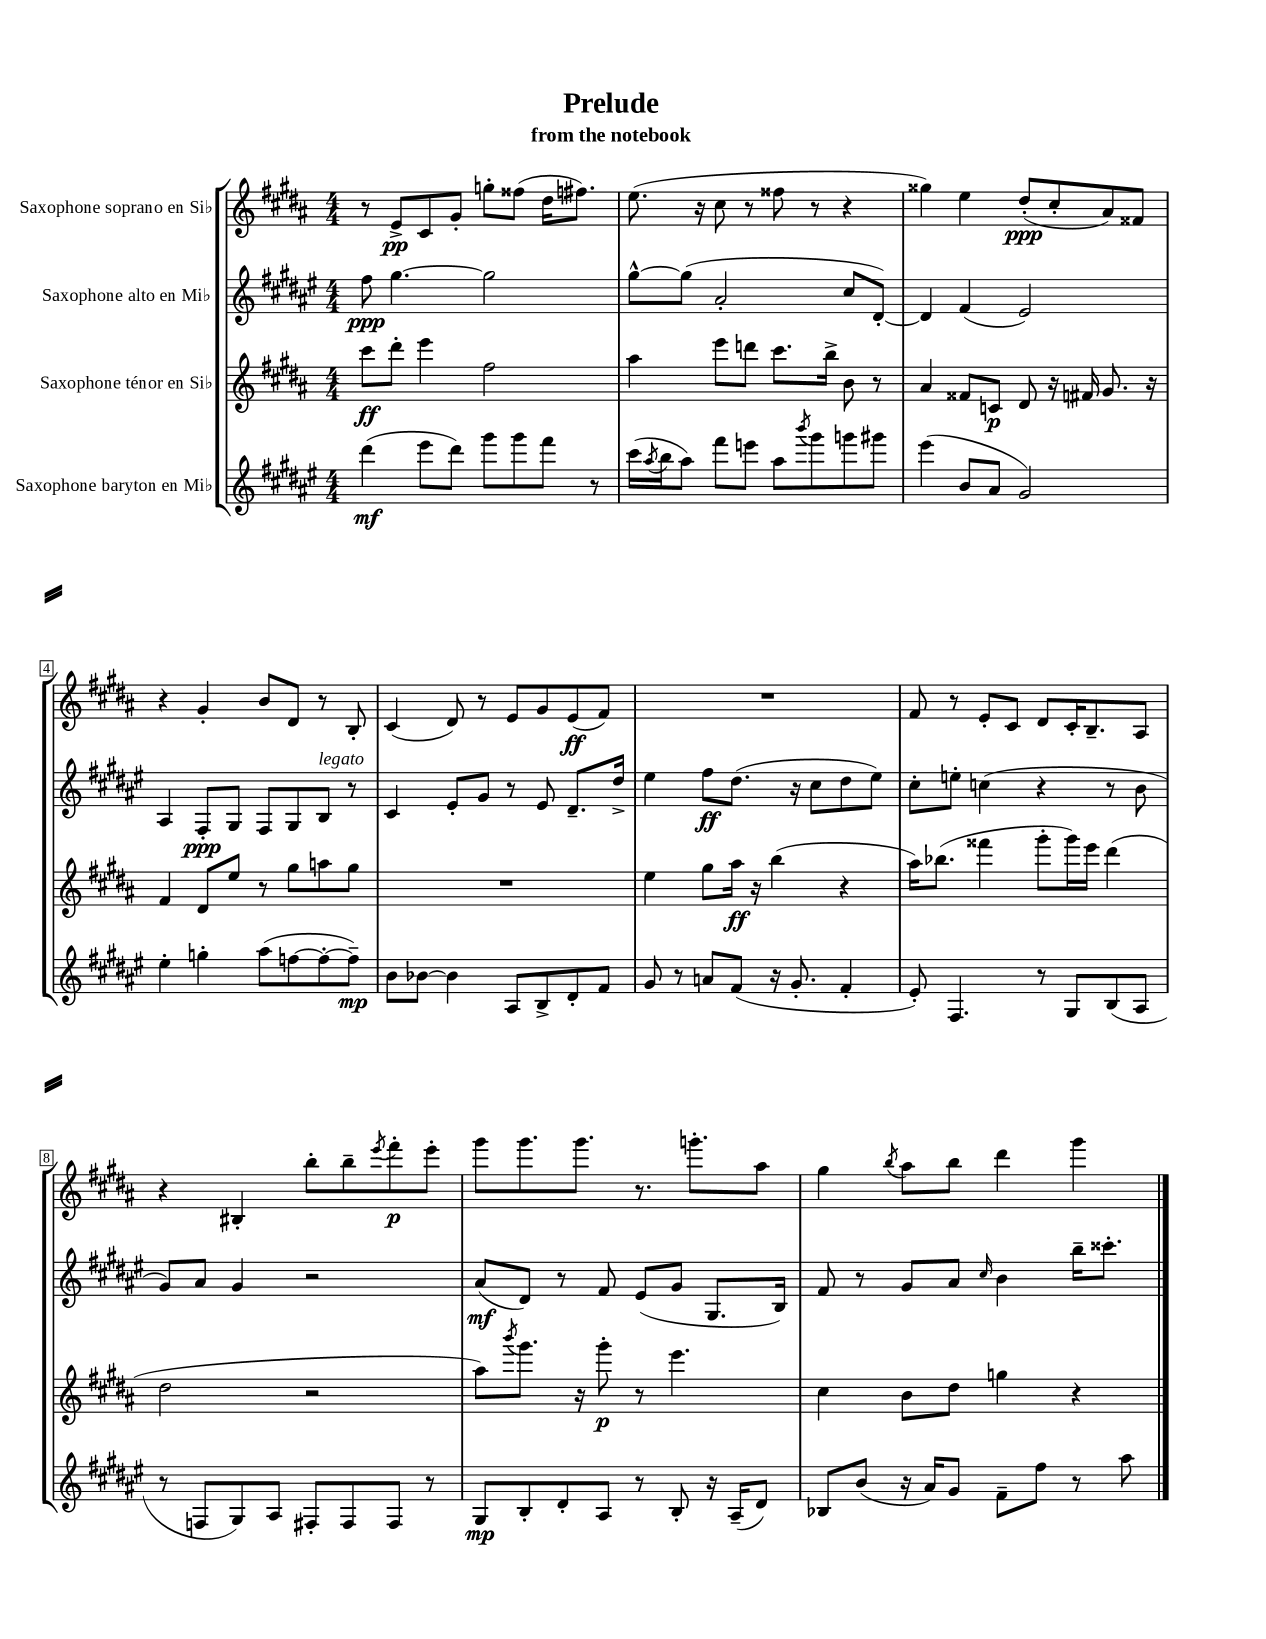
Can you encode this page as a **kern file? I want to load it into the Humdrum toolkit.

**kern	**dynam	**kern	**dynam	**kern	**dynam	**kern	**dynam
*part4	*part4	*part3	*part3	*part2	*part2	*part1	*part1
*staff4	*staff4	*staff3	*staff3	*staff2	*staff2	*staff1	*staff1
*I"Saxophone baryton en Mi♭	*	*I"Saxophone ténor en Si♭	*	*I"Saxophone alto en Mi♭	*	*I"Saxophone soprano en Si♭	*
*clefG2	*	*clefG2	*	*clefG2	*	*clefG2	*
*k[f#c#g#d#a#e#]	*	*k[f#c#g#d#a#]	*	*k[f#c#g#d#a#e#]	*	*k[f#c#g#d#a#]	*
*M4/4	*	*M4/4	*	*M4/4	*	*M4/4	*
=1	=1	=1	=1	=1	=1	=1	=1
(4ddd#\	mf	8ccc#\L	ff	8ff#\	ppp	8r	.
.	.	8ddd#'\J	.	[4.gg#\	.	8e^/L	pp
8eee#\L	.	4eee\	.	.	.	8c#/	.
8ddd#\J)	.	.	.	.	.	8g#'/J	.
8ggg#\L	.	2ff#\	.	2gg#\]	.	8ggn'\L	.
8ggg#\	.	.	.	.	.	(8ff##X\J	.
8fff#\J	.	.	.	.	.	16dd#\KL	.
.	.	.	.	.	.	8.ff#X\J)	.
8r	.	.	.	.	.	.	.
=2	=2	=2	=2	=2	=2	=2	=2
(16ccc#\LL	.	4aa#\	.	[8gg#^^\L	.	(8.ee\	.
8qaa#/	.	.	.	.	.	.	.
16bb\J	.	.	.	.	.	.	.
8aa#\J)	.	.	.	(8gg#\J]	.	.	.
.	.	.	.	.	.	16r	.
8fff#\L	.	8eee\L	.	2a#'/	.	8cc#\	.
8eeen\J	.	8dddn\J	.	.	.	8r	.
8aa#\L	.	8.ccc#\L	.	.	.	8ff##X\	.
8qbbb/	.	.	.	.	.	.	.
8ggg#\	.	.	.	.	.	8r	.
.	.	16bb^\Jk	.	.	.	.	.
8gggn\	.	8b\	.	8cc#/L	.	4r	.
8ggg#X\J	.	8r	.	[8d#'/J)	.	.	.
=3	=3	=3	=3	=3	=3	=3	=3
(4eee#\	.	4a#/	.	4d#/]	.	4gg##X\)	.
8b/L	.	8f##X/L	.	(4f#/	.	4ee\	.
8a#/J	.	8cn/J	p	.	.	.	.
2g#/)	.	8d#/	.	2e#/)	.	(8dd#'/L	ppp
.	.	16r	.	.	.	8cc#'/	.
.	.	16f#X/	.	.	.	.	.
.	.	8.g#/	.	.	.	8a#/)	.
.	.	.	.	.	.	8f##X/J	.
.	.	16r	.	.	.	.	.
!!LO:LB:g=z
=4	=4	=4	=4	=4	=4	=4	=4
4ee#'\	.	4f#/	.	4A#/	.	4r	.
4ggn'\	.	8d#/L	.	8F#'/L	ppp	4g#'/	.
.	.	8ee/J	.	8G#/J	.	.	.
(8aa#\L	.	8r	.	8F#/L	.	8b/L	.
[8ffn\	.	8gg#\L	.	8G#/	.	8d#/J	.
!	!	!	!	!LO:TX:a:i:t=legato	!	!	!
8ff'\_	.	8aan\	.	8B/J	.	8r	.
8ff~\J])	mp	8gg#\J	.	8r	.	8B'/	.
=5	=5	=5	=5	=5	=5	=5	=5
8b\L	.	1r	.	4c#/	.	(4c#/	.
[8b-X\J	.	.	.	.	.	.	.
4b-\]	.	.	.	8e#'/L	.	8d#/)	.
.	.	.	.	8g#/J	.	8r	.
8A#/L	.	.	.	8r	.	8e/L	.
8B^/	.	.	.	8e#/	.	8g#/	.
8d#'/	.	.	.	8.d#~/L	.	(8e/	ff
8f#/J	.	.	.	.	.	8f#/J)	.
.	.	.	.	16dd#^/Jk	.	.	.
=6	=6	=6	=6	=6	=6	=6	=6
8g#/	.	4ee\	.	4ee#\	.	1r	.
8r	.	.	.	.	.	.	.
8an/L	.	8gg#\L	.	8ff#\L	ff	.	.
(8f#/J	.	16aa#\Jk	ff	(8.dd#\J	.	.	.
.	.	16r	.	.	.	.	.
16r	.	(4bb\	.	.	.	.	.
8.g#'/	.	.	.	16r	.	.	.
.	.	.	.	8cc#\L	.	.	.
4f#'/	.	4r	.	8dd#\	.	.	.
.	.	.	.	8ee#\J)	.	.	.
=7	=7	=7	=7	=7	=7	=7	=7
8e#'/)	.	16aa#\KL)	.	8cc#'\L	.	8f#/	.
.	.	(8.bb-X\J	.	.	.	.	.
4.F#/	.	.	.	8een'\J	.	8r	.
.	.	4fff##X\	.	(4ccn\	.	8e'/L	.
.	.	.	.	.	.	8c#/J	.
8r	.	8ggg#'\L	.	4r	.	8d#/L	.
8G#/L	.	16ggg#\L)	.	.	.	16c#'/K	.
.	.	16eee\JJ	.	.	.	8.B~/	.
(8B/	.	(4ddd#\	.	8r	.	.	.
8A#/J	.	.	.	8b\	.	8A#/J	.
!!LO:LB:g=z
=8	=8	=8	=8	=8	=8	=8	=8
8r	.	2dd#\	.	8g#/L)	.	4r	.
8Fn/L	.	.	.	8a#/J	.	.	.
8G#/)	.	.	.	4g#/	.	4B#X'/	.
8A#/J	.	.	.	.	.	.	.
8F#X'/L	.	2r	.	2r	.	8bb'\L	.
8F#/	.	.	.	.	.	8bb~\	.
.	.	.	.	.	.	8qeee/	.
8F#/J	.	.	.	.	.	8fff#'\	p
8r	.	.	.	.	.	8eee'\J	.
=9	=9	=9	=9	=9	=9	=9	=9
8G#/L	mp	8aa#\L)	.	(8a#/L	mf	8ggg#\L	.
.	.	8qbbb/	.	.	.	.	.
8B'/	.	8.ggg#\J	.	8d#/J)	.	8.ggg#\	.
8d#'/	.	.	.	8r	.	.	.
.	.	16r	.	.	.	8.ggg#\J	.
8A#/J	.	8ggg#'\	p	8f#/	.	.	.
8r	.	8r	.	(8e#/L	.	8.r	.
8B'/	.	4.eee\	.	8g#/J	.	.	.
.	.	.	.	.	.	8.gggn'\L	.
16r	.	.	.	8.G#/L	.	.	.
(16A#~/KL	.	.	.	.	.	.	.
8d#/J)	.	.	.	.	.	8aa#\J	.
.	.	.	.	16B/Jk)	.	.	.
=10	=10	=10	=10	=10	=10	=10	=10
8B-X/L	.	4cc#\	.	8f#/	.	4gg#\	.
(8b/J	.	.	.	8r	.	.	.
.	.	.	.	.	.	8qbb/	.
16r	.	8b\L	.	8g#/L	.	8aa#\L	.
16a#/KL)	.	.	.	.	.	.	.
8g#/J	.	8dd#\J	.	8a#/J	.	8bb\J	.
.	.	.	.	16qqcc#/	.	.	.
8f#~\L	.	4ggn\	.	4b\	.	4ddd#\	.
8ff#\J	.	.	.	.	.	.	.
8r	.	4r	.	16bb~\KL	.	4ggg#\	.
.	.	.	.	8.ccc##X'\J	.	.	.
8aa#\	.	.	.	.	.	.	.
==	==	==	==	==	==	==	==
*-	*-	*-	*-	*-	*-	*-	*-
